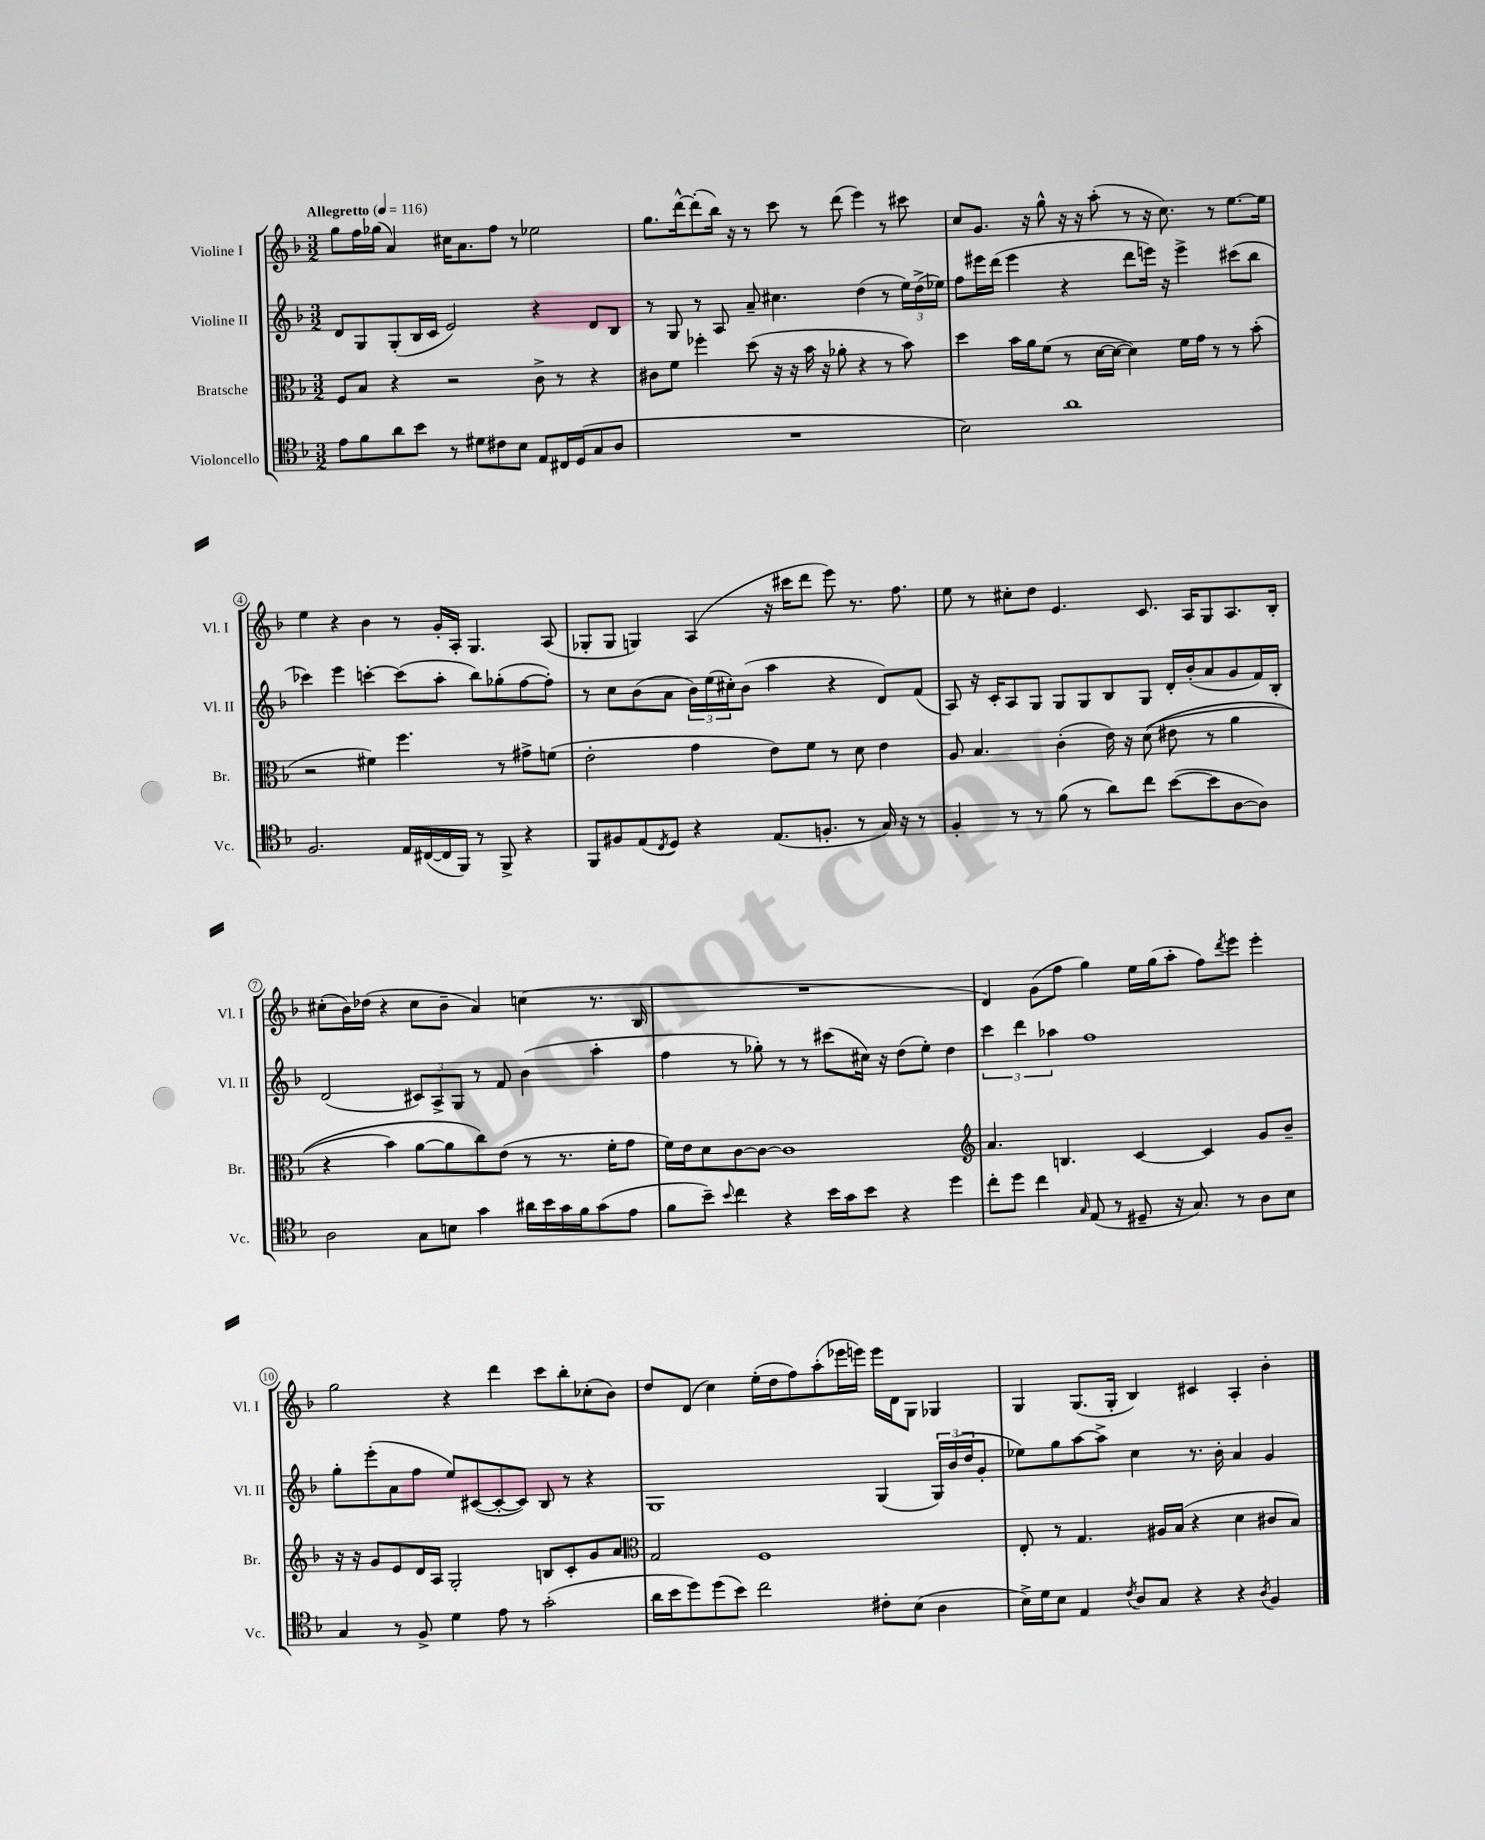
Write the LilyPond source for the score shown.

<<
\new StaffGroup <<
\new Staff = "s0" \with { instrumentName = "Violine I" shortInstrumentName = "Vl. I" } {
    \clef treble \key f \major \numericTimeSignature \time 3/2 \tempo "Allegretto" 4 = 116
    g''8 f''16 ges''16( a'4) cis''16 a'8. f''8 r8 ees''2 |
    g''8. d'''16~-^ d'''8-.( bes''16) r16 r8 c'''8 r8 d'''8( e'''4) r8 cis'''8 |
    c''8 g'8. r16 g''8-^ r16 r16 a''8-.( r8 r16 c''8.) r8 e''8.~ e''16 |
    e''4 r4 bes'4 r8 g'16-. a16-. g4. a8( |
    ges8-. ges8 g4) a4( r16 cis'''16 d'''8 e'''8) r8. f''8. |
    e''8 r8 cis''8-. d''8 e'4. c'8. a16 g8 a8. bes16-. |
    cis''8-.( bes'16) des''16( r4 cis''8 bes'8-- a'4) c''4( r8. bes16 |
    R1. |
    d'4) g'8( f''8 g''4) e''16 g''16( a''8-. f''8) \acciaccatura { d'''8 } e'''8 e'''4-. |
    g''2 r4 d'''4 c'''8 bes''8-. ces''8-.( bes'8) |
    d''8 d'8( c''4) e''16-.( d''16 f''8) a''8-.( ees'''16 e'''16) e'''16 d'16 g8 ges4 |
    g4 g8.( g16-. bes4) cis'4 a4-. bes'4-. \bar "|." |
}
\new Staff = "s1" \with { instrumentName = "Violine II" shortInstrumentName = "Vl. II" } {
    \clef treble \key f \major \numericTimeSignature \time 3/2
    d'8 g8 g8-.( bes16 c'16 e'2) r4 d'8 bes8 |
    r8 g8 r8 a8 a'8-- cis''4. d''4( r8 \tuplet 3/2 { e''16) d''16->( ees''16) } |
    f''8 eis'''16 d'''16( eis'''4 r4 d'''8 e'''16) r16 e'''4-> cis'''8( bes''8 |
    ces'''4) e'''4 c'''4~-. c'''8( a''8-. bes''8) ges''8-.( f''8~ f''8-.) |
    r8 c''8 bes'8( a'8 \tuplet 3/2 { bes'16) e''16( cis''16-.) } bes'8( a''4 r4 d'8) f'8( |
    a8) r16 c'16-. a8 g8 g8 g8 bes8 g8 d'16-. bes'16-.( a'8 g'8 f'16) bes16-. |
    d'2( \tuplet 3/2 { cis'8) a8-> g8 } r8 f'8 bes'4( a''4-. |
    f''4 r8 ges''8-.) r8 r8 cis'''8( cis''16) r16 d''8( e''8-.) d''4 |
    \tuplet 3/2 { c'''4 d'''4 aes''4 } f''1 |
    g''8-. e'''8-.( a'8 f''8 e''8) cis'8~( cis'8~-. cis'8) bes8 r8 r4 |
    g1 g4( \tuplet 3/2 { g16) bes'16( d''16 } g'8-. |
    ees''8) g''8 a''8~ a''8-> c''4 r8. bes'16-. a'4 g'4 \bar "|." |
}
\new Staff = "s2" \with { instrumentName = "Bratsche" shortInstrumentName = "Br." } {
    \clef alto \key f \major \numericTimeSignature \time 3/2
    f8 bes8 r4 r2 c'8-> r8 r4 |
    cis'8 f'8 fes''4-. d''8( r16 r16 bes'16 r16 aes'8-. r4 r8 bes'8) |
    d''4 bes'16 a'16 f'8( r8 d'16~ d'16~ d'4) f'16 g'16 r8 r8 bes'8-.( |
    r2 fis'4) f''4. r8 gis'8-> f'8( |
    e'2-. g'4 e'8) f'8 r8 d'8 e'4 |
    a8 bes4. c'4-.( e'16) r16 d'8(\( eis'8 r8 a'4 |
    r4 bes'4) a'8~ a'8 c''8\) e'8( r8 r8. f'16-. g'8 |
    f'16) e'16 d'8 c'8~ c'8~ c'1 |
    \clef treble a'4. b4. c'4~ c'4 g'8 bes'8-- |
    r16 r16 g'8 e'8 d'16 a16 g2-. b8 c'8-. g'8 a'8 |
    \clef alto g2 f1 |
    e8-. r8 g4. ais16 bes16( r4 d'4 cis'8 bes8) \bar "|." |
}
\new Staff = "s3" \with { instrumentName = "Violoncello" shortInstrumentName = "Vc." } {
    \clef tenor \key f \major \numericTimeSignature \time 3/2
    e'8 f'8 a'8 bes'8 r8 dis'8 cis'8 bes8 e8 cis16 d16( g8 a8 |
    R1. |
    bes2) a'1 |
    f2. e16 cis16~( cis16 f,16) r8 f,8-> r4 |
    f,8 fis8 e8( \acciaccatura { c8 } d8) r4 e8.( f8.-. r8 g16) r16 r8 |
    f4-. r8 r8 f'8( r8 a'8) c''8 bes'8~( bes'8 a8~ a8) |
    a2 g8 b8 g'4 ais'16 bes'16 g'16 f'16 g'8( e'8 |
    f'8 bes'8--) \appoggiatura { bes'8 } c''4 r4 bes'16 g'16 bes'8 r4 d''4 |
    c''8-. d''8 c''4 \grace { g16 } e8( r8 dis8-- r16 g8.) r8 a8 bes8 |
    g4 r8 f8-> d'4 e'8 r8 g'2-.( |
    a'16 bes'16 d''8) d''8( bes'8) c''2 cis'8-. bes8( a4 |
    bes16->) d'16 bes8 e4 \acciaccatura { c'8 } a8 g8 r4 r4 \acciaccatura { a8 } f4 \bar "|." |
}
>>
>>
\layout { \context { \Score \override BarNumber.stencil = #(make-stencil-circler 0.1 0.3 ly:text-interface::print) } }
